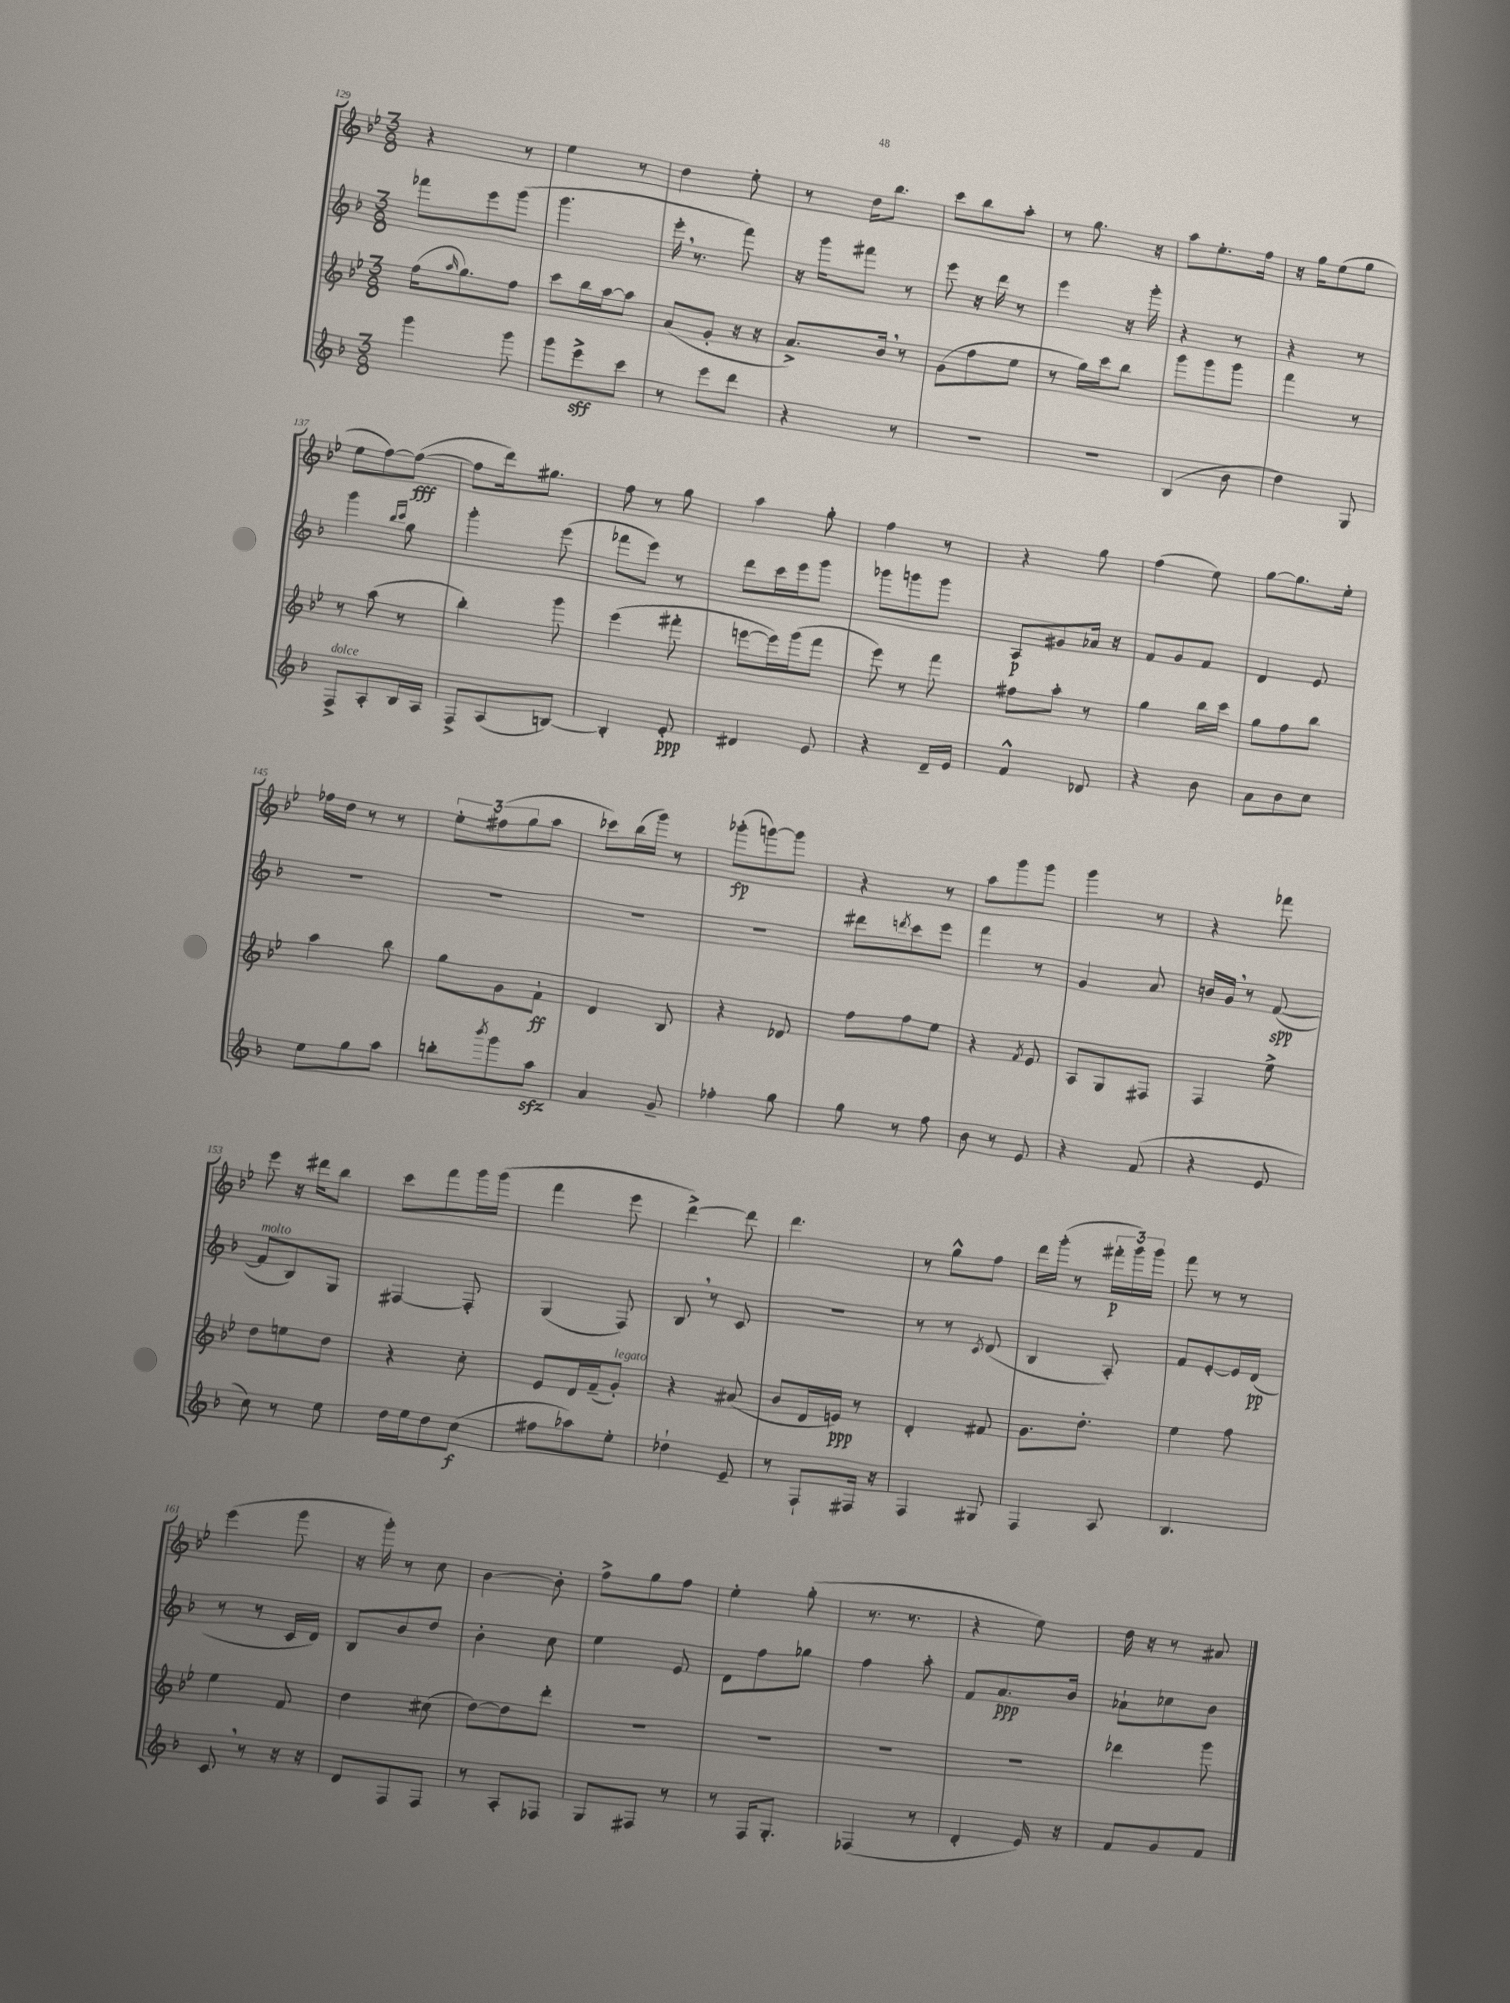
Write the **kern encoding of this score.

**kern	**kern	**kern	**kern
*staff4	*staff3	*staff2	*staff1
*clefG2	*clefG2	*clefG2	*clefG2
*k[b-]	*k[b-e-]	*k[b-]	*k[b-e-]
*M3/8	*M3/8	*M3/8	*M3/8
4ggg\	(16ff\LK	8fff-\L	4r
.	16qqaa/	.	.
.	8.gg\)	.	.
.	.	8eee\	.
8ggg\	8ff\J	(8ggg\J	8r
=	=	=	=
8ggg\L	8ccc\L	4.ggg\	4ee-\
8eee^\	16bb-\L	.	.
.	[16aa\J	.	.
8ccc\J	8aa\]J	.	8r
=	=	=	=
8r	(8a/L	16eee'\	4dd\
.	.	8.r	.
8eee\L	8g'/J	.	.
8ddd\J	16r	8fff\)	8ee-'\
.	16r	.	.
=	=	=	=
4r	8.a^/L)	16r	8r
.	.	16ggg\LK	.
.	.	8fff#\J	16dd\LK
.	16b-/Jk	.	8.bb-\J
8r	8r	8r	.
=	=	=	=
4.r	(8g\L	8eee\	8ccc\L
.	8ff\	16r	8bb-\
.	.	16ddd\	.
.	8ee-\J	8r	8aa'\J
=	=	=	=
4.r	8r	4eee\	8r
.	16gg\LL)	.	8.gg\
.	16ccc\J	.	.
.	8bb-\J	16r	.
.	.	16ggg'\	16r
=	=	=	=
(4B-/	8ggg\L	4r	8aa\L
.	8ggg\	.	8.ee-'\
8b-\	8ggg\J	8r	.
.	.	.	16ff\Jk
=	=	=	=
4dd\)	4fff\	4r	16r
.	.	.	16gg\LK
.	.	.	(8ee-\
8G/	8r	8r	8gg\J
=	=	=	=
8F^/L	8r	4ggg\	8ee-\L
8A'/	(8aa\	.	[8ff\)
.	.	16qqbb-/LL	.
.	.	16qqccc/JJ	.
16B-/L	8r	8gg\	(8ff\_J
16A/JJ	.	.	.
=	=	=	=
8F^/L	4bb-'\)	4ggg'\	8ff\]L
(8A/	.	.	16ddd\k)
.	.	.	8.gg#\J
[8B/J)	8ggg\	(8eee\	.
=	=	=	=
4B'/]	(4eee-\	8fff-\L	8ff\
.	.	8eee\J)	8r
8e'/	8fff#'\	8r	8gg\
=	=	=	=
4d#/	[8eee\L	8ddd\L	4aa\
.	16eee\]L)	16ccc\L	.
.	(16ggg\J	16eee\J	.
8e/	8fff\J	8ggg\J	8gg'\
=	=	=	=
4r	8eee-\)	8ggg-\L	4ff\
.	8r	8ggg\	.
16d~/LL	8fff\	8ggg\J	8r
16e/JJ	.	.	.
=	=	=	=
4f^^/	8ff#\L	8A/L	4r
.	8aa'\J	8g#/	.
8d-/	8r	16a-/Jk	8gg\
.	.	16r	.
=	=	=	=
4r	4gg\	8f/L	(4ff\
.	.	8g/	.
8b-\	16bb-\LL	8f/J	8ee-\)
.	16ccc\JJ	.	.
=	=	=	=
8a\L	8gg\L	4d/	[8gg\L
8b-\	8ff\	.	8.gg\]
8cc\J	8bb-\J	8e/	.
.	.	.	16ee-'\Jk
=	=	=	=
8ee\L	4aa\	4.r	16ff-\LL
.	.	.	16dd\JJ
8gg\	.	.	8r
8aa\J	8bb-\	.	8r
=	=	=	=
8bb'\L	8gg\L	4.r	12ee-'\L
.	.	.	(12ff#\
8qbbb-/	.	.	.
8ggg\	8g\	.	.
.	.	.	12gg\
8aa\J	8f`\J	.	8aa\J
=	=	=	=
4a/	4d/	4.r	8ccc-\L)
.	.	.	(16bb-\L
.	.	.	16ggg\JJ)
8g~/	8B-/	.	8r
=	=	=	=
4ff-'\	4r	4.r	(8ggg-'\L
.	.	.	[8ggg\)
8gg\	8d-/	.	8ggg\]J
=	=	=	=
8gg\	8ff\L	8ddd#\L	4r
.	.	8qddd/	.
8r	8ff\	8ccc\	.
8ff\	8ee-\J	8eee\J	8r
=	=	=	=
8b-\	4r	4fff\	8aa\L
8r	.	.	8ggg\
.	8qf/	.	.
8e/	8e-/	8r	8ggg\J
=	=	=	=
4r	8A/L	4g/	4ggg\
.	8G/	.	.
(8f/	8F#/J	8a/	8r
=	=	=	=
4r	4F/	16b/LL	4r
.	.	16g/JJ	.
.	.	8r	.
8e/	8ee-^\	([8f/	8fff-\
=	=	=	=
8cc\)	8dd\L	8f/]L	8eee-\
8r	8ee\	8B-/)	16r
.	.	.	16ddd#\LK
8ee\	8dd\J	8G/J	8bb-\J
=	=	=	=
16dd\LL	4r	[4F#/	8ccc\L
16ee\J	.	.	.
8dd\	.	.	8fff\
(8cc\J	8cc'\	8F#'/]	16ggg\L
.	.	.	(16ggg\JJ
=	=	=	=
8ff#\L	8e-/L	(4G/	4fff\
8aa-\)	16d/L	.	.
.	(16f~/J	.	.
8ee'\J	8g'/J)	8F/)	8eee-\
=	=	=	=
4dd-`\	4r	8B-/	[4ddd^\)
.	.	8r	.
8e~/	(8a#/	8c/	8ddd\]
=	=	=	=
8r	8b-/L	4.r	4.ddd\
8F`/L	16d/L	.	.
.	16e/JJ)	.	.
16F#/Jk	8r	.	.
16r	.	.	.
=	=	=	=
4F/	4d'/	8r	8r
.	.	8r	8gg^^\L
.	.	8qc/	.
8G#/	8f#/	(8d/	8ff\J
=	=	=	=
4F/	8.g\L	4B-/	16ddd\LL
.	.	.	(16ggg'\JJ
.	.	.	8r
.	8.dd'\J	.	.
8A/	.	8A'/)	24fff#'\LL
.	.	.	24ggg\)
.	.	.	24ggg\JJ
=	=	=	=
4.B-/	4ee-\	8f/L	8fff\
.	.	[8e'/	8r
.	8ff\	16e/]L	8r
.	.	(16d/JJ	.
=	=	=	=
8c/	4ee-\	8r	(4eee-\
8r	.	8r	.
16r	8f/	16c/LL	8ggg\
16r	.	16d/JJ)	.
=	=	=	=
8d/L	4dd\	8B-/L	16r
.	.	.	16ggg'\)
8F/	.	8b-/	8r
8F/J	(8cc#\	8dd/J	8cc\
=	=	=	=
8r	[8dd\L)	4b-'\	[4b-\
8A'/L	8dd\]	.	.
8F-/J	8ddd'\J	8cc\	8b-'\]
=	=	=	=
8G/L	4.r	4ee\	8ff^\L
8F#/J	.	.	8gg\
8r	.	8e/	8ff\J
=	=	=	=
8r	4.r	8d\L	4ee-'\
16F/LK	.	8ff\	.
8.G'/J	.	.	.
.	.	8gg-\J	(8gg'\
=	=	=	=
(4F-/	4.r	4ff\	8.r
.	.	.	8.r
8r	.	8aa'\	.
=	=	=	=
4d'/	4.r	8f/L	4r
.	.	8.a/	.
16e/)	.	.	8ee-\)
16r	.	16b-/Jk	.
=	=	=	=
8f/L	4ddd-\	8a-`\L	16dd\
.	.	.	16r
8g/	.	8cc-\	8r
8f/J	8ggg\	8b-\J	8a#/
==	==	==	==
*-	*-	*-	*-
